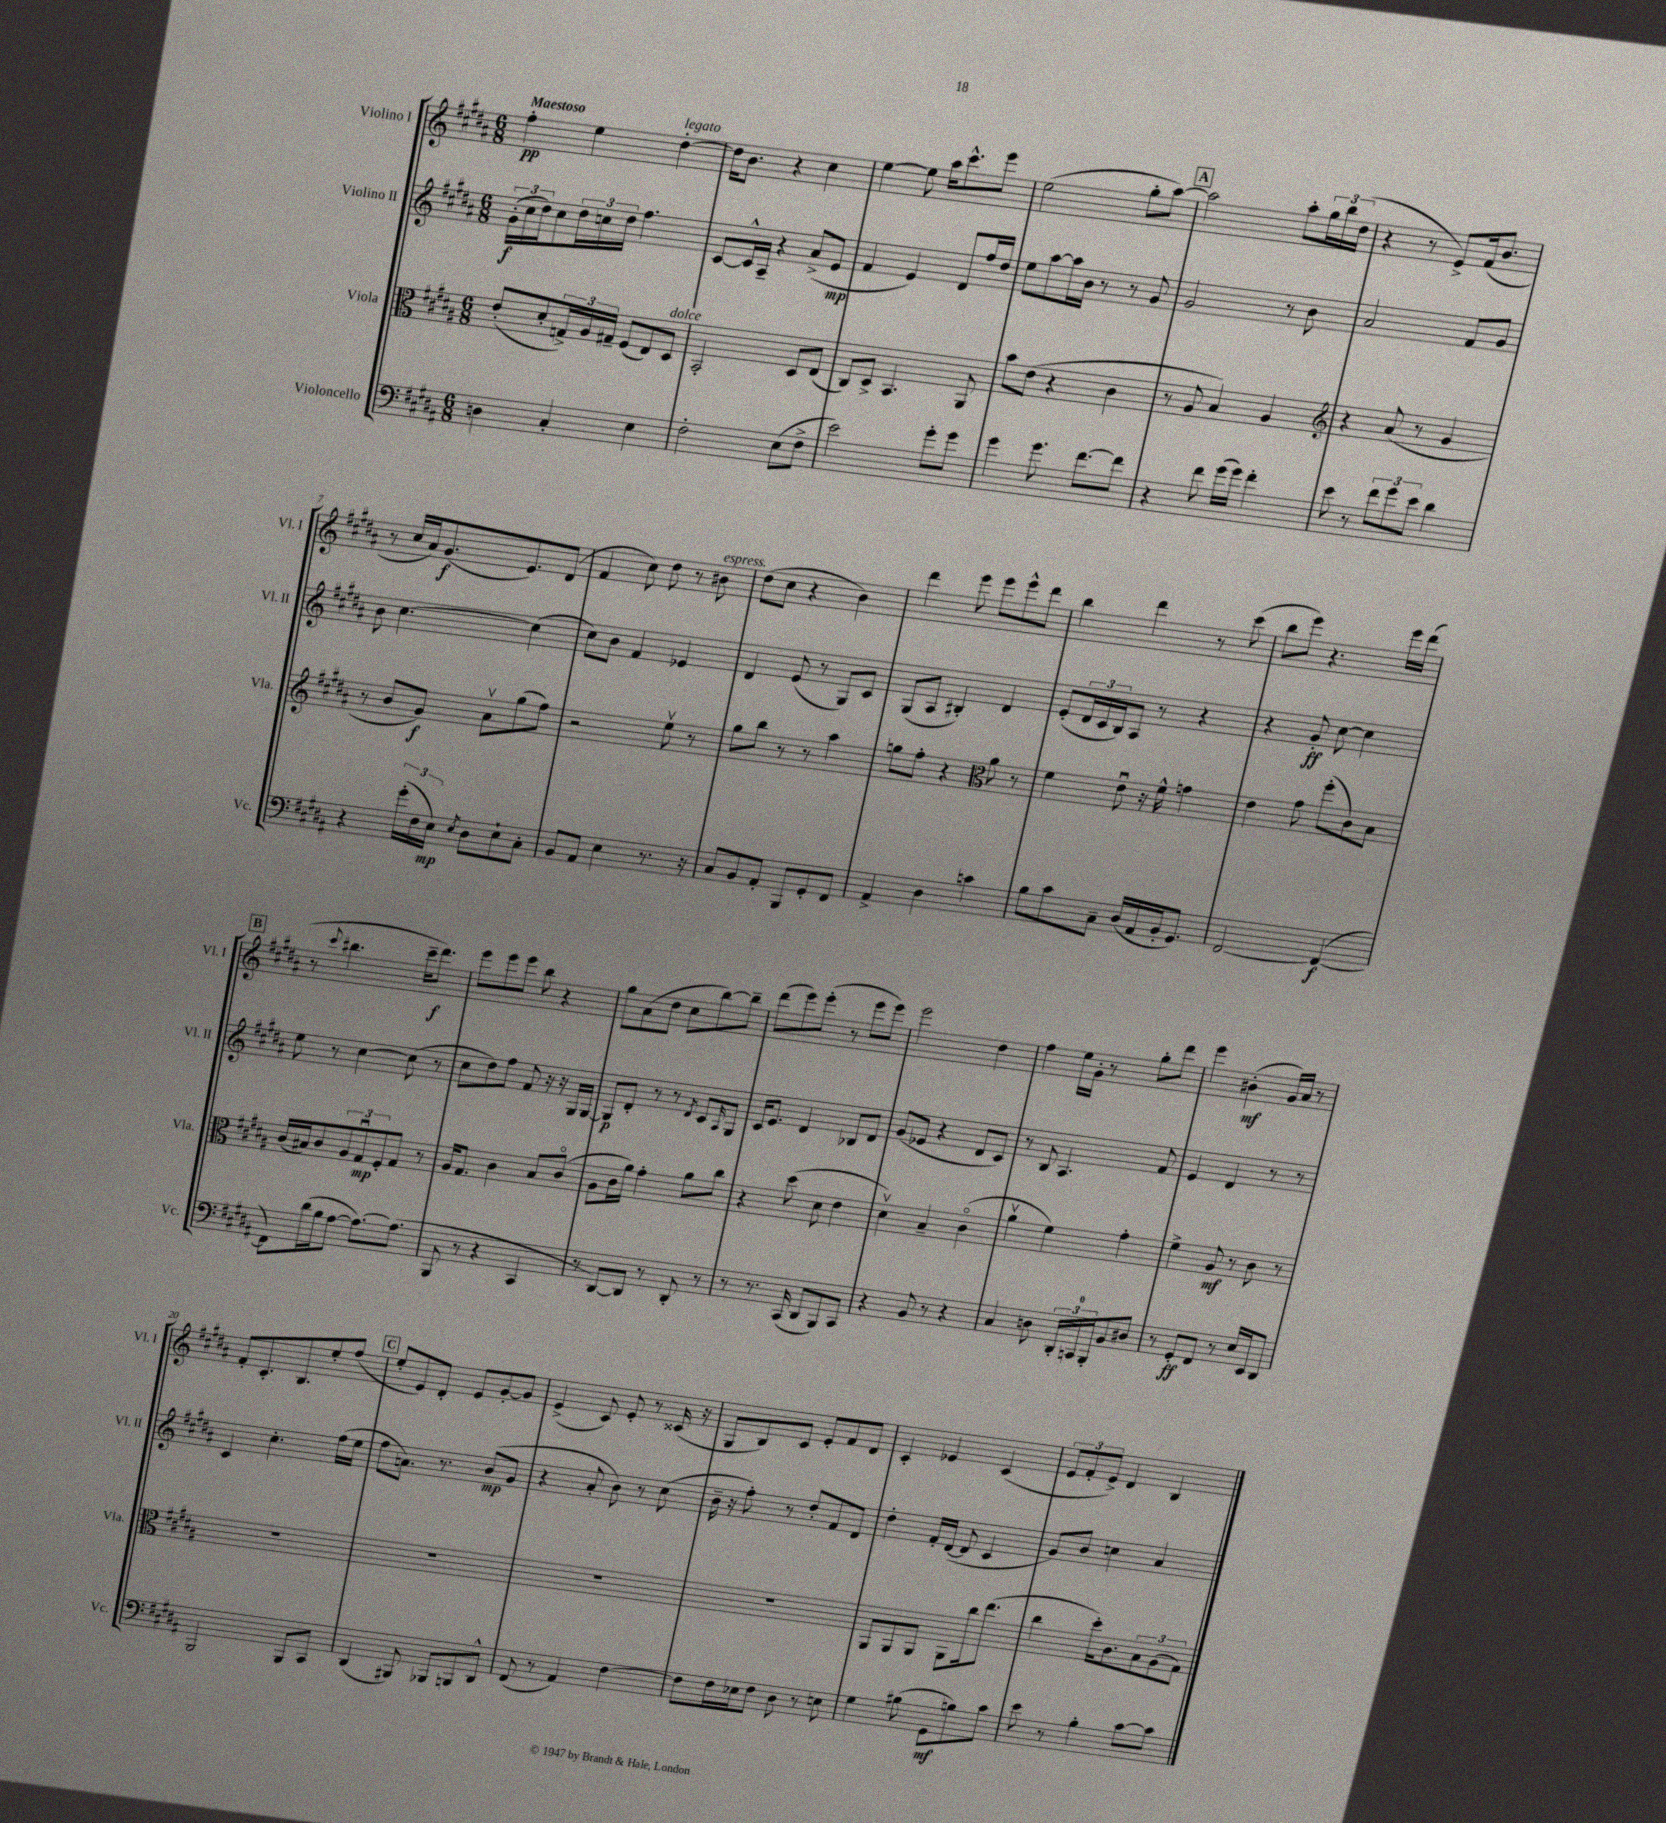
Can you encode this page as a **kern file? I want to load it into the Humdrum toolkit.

**kern	**dynam	**kern	**dynam	**kern	**dynam	**kern	**dynam
*part4	*part4	*part3	*part3	*part2	*part2	*part1	*part1
*staff4	*staff4	*staff3	*staff3	*staff2	*staff2	*staff1	*staff1
*I"Violoncello	*	*I"Viola	*	*I"Violino II	*	*I"Violino I	*
*I'Vc.	*	*I'Vla.	*	*I'Vl. II	*	*I'Vl. I	*
*clefF4	*	*clefC3	*	*clefG2	*	*clefG2	*
*k[f#c#g#d#a#]	*	*k[f#c#g#d#a#]	*	*k[f#c#g#d#a#]	*	*k[f#c#g#d#a#]	*
*M6/8	*	*M6/8	*	*M6/8	*	*M6/8	*
=1	=1	=1	=1	=1	=1	=1	=1
!	!	!	!	!	!	!LO:TX:a:B:t=Maestoso	!
4Dn\	.	(8e'/L	.	(24g#'\LL	f	4ff#'\	pp
.	.	.	.	24cc#\	.	.	.
.	.	.	.	24dd#\J)	.	.	.
.	.	8d#'/	.	8cc#\	.	.	.
4C#'/	.	24Gn^/L)	.	24dd#\L	.	4ee\	.
.	.	24A#/	.	24ccn\	.	.	.
.	.	24G#X~/JJ	.	24dd#\JJ	.	.	.
.	.	(8F#/L	.	4.ff#\	.	.	.
!	!	!	!	!	!	!LO:TX:a:i:t=legato	!
4E\	.	8E/)	.	.	.	[4dd#'\	.
!	!	!LO:TX:a:i:t=dolce	!	!	!	!	!
.	.	8D#/J	.	.	.	.	.
=2	=2	=2	=2	=2	=2	=2	=2
2F#'\	.	2BB'/	.	[8c#/L	.	16dd#\KL]	.
.	.	.	.	.	.	8.b\J	.
.	.	.	.	16c#^^/L]	.	.	.
.	.	.	.	16A#~/JJ	.	.	.
.	.	.	.	4r	.	4r	.
(8E\L	.	8D#/L	.	(8a#^/L	.	4cc#\	.
8F#^\J	.	(8E/J	.	8e/J	mp	.	.
=3	=3	=3	=3	=3	=3	=3	=3
2e\)	.	8C#/L)	.	4f#/	.	[4ee\	.
.	.	8D#^/J	.	.	.	.	.
.	.	4.BB/	.	4e/)	.	8ee\]	.
.	.	.	.	.	.	16aa#\KL	.
.	.	.	.	.	.	8.ccc#^^\	.
8g#'\L	.	.	.	8d#/L	.	.	.
8g#\J	.	8AA#/	.	16ff#/L	.	8eee\J	.
.	.	.	.	16dd#/JJ	.	.	.
=4	=4	=4	=4	=4	=4	=4	=4
4g#\	.	8b\L	.	8ee\L	.	(2ee\	.
.	.	(8e\J	.	[8aa#\	.	.	.
8.g#\	.	4r	.	16aa#\L]	.	.	.
.	.	.	.	16b\JJ	.	.	.
.	.	.	.	8r	.	.	.
[8.f#\L	.	.	.	.	.	.	.
.	.	4c#\	.	8r	.	8gg#'\L	.
8f#\J]	.	.	.	8g#/	.	[8aa#\J)	.
!!LO:REH:place=s1:t=A
=5	=5	=5	=5	=5	=5	=5	=5
4r	.	8r	.	2g#/	.	2aa#\]	.
.	.	8A#/	.	.	.	.	.
8f#\	.	4B/)	.	.	.	.	.
(16g#\LL	.	.	.	.	.	.	.
16g#\JJ)	.	.	.	.	.	.	.
4f#'\	.	4A#/	.	8r	.	8aa#'\L	.
.	.	.	.	8b\	.	24gg#\L	.
.	.	.	.	.	.	24bb\	.
.	.	.	.	.	.	(24dd#\JJ	.
=6	=6	=6	=6	=6	=6	=6	=6
*	*	*clefG2	*	*	*	*	*
8e\	.	4r	.	2a#/	.	4r	.
8r	.	.	.	.	.	.	.
12f#\L	.	(8a#/	.	.	.	8r	.
12g#\	.	.	.	.	.	.	.
.	.	8r	.	.	.	8e^/L)	.
12e\J	.	.	.	.	.	.	.
4d#\	.	4g#/	.	8f#/L	.	(16f#/k	.
.	.	.	.	.	.	8.b/J	.
.	.	.	.	8g#/J	.	.	.
!!LO:LB:g=z
=7	=7	=7	=7	=7	=7	=7	=7
4r	.	8r	.	8b\	.	8r	.
.	.	8b/L	.	[4.cc#\	.	16cc#/LL	.
.	.	.	.	.	.	16a#/J)	.
(24g#'\LL	.	8g#/J)	f	.	.	(8.g#/	f
24F#\	.	.	.	.	.	.	.
24E\JJ)	mp	.	.	.	.	.	.
8qE/	.	.	.	.	.	.	.
8D#\L	.	8a#v\L	.	.	.	.	.
.	.	.	.	.	.	8.e/)	.
8E`\	.	(8gg#\	.	(4cc#\]	.	.	.
8C#'\J	.	8ff#\J)	.	.	.	(8d#/J	.
=8	=8	=8	=8	=8	=8	=8	=8
8BB/L	.	2r	.	8cc#\L)	.	4f#/	.
8AA#/J	.	.	.	8b\J	.	.	.
4E\	.	.	.	4f#/	.	8cc#\)	.
.	.	.	.	.	.	8dd#\	.
8.r	.	8eev\	.	4e-X/	.	8r	.
!	!	!	!	!	!	!LO:TX:a:i:t=espress.	!
.	.	8r	.	.	.	8b#X\	.
16r	.	.	.	.	.	.	.
=9	=9	=9	=9	=9	=9	=9	=9
8C#/L	.	8gg#\L	.	4d#/	.	(8dd#\L	.
8BB/	.	8bb\J	.	.	.	8cc#\J	.
8AA#'/J	.	8r	.	(8e/	.	4r	.
8BBB/L	.	8r	.	8r	.	.	.
8GG#'/	.	4aa#\	.	8G#/L)	.	4b\)	.
8FF#/J	.	.	.	8c#/J	.	.	.
=10	=10	=10	=10	=10	=10	=10	=10
4AA#^/	.	8ggn\L	.	(8G#/L	.	4ddd#\	.
.	.	8ff#'\J	.	8A#/J	.	.	.
4D#\	.	4r	.	4B#X'/)	.	8eee\	.
.	.	.	.	.	.	8eee\L	.
*	*	*clefC3	*	*	*	*	*
4cn\	.	8a#\	.	4d#/	.	8eee^^\	.
.	.	8r	.	.	.	8ddd#\J	.
=11	=11	=11	=11	=11	=11	=11	=11
8B\L	.	4f#\	.	(8e'/L	.	4bb\	.
8c#\	.	.	.	24d#/L	.	.	.
.	.	.	.	24c#/	.	.	.
.	.	.	.	24B/J)	.	.	.
8C#~\J	.	8eu\	.	8A#/J	.	4ddd#\	.
(16D#/LL	.	16r	.	8r	.	.	.
16AA#/	.	16f#^^\	.	.	.	.	.
16BB'/J	.	4gn\	.	4r	.	8r	.
8.GG#/J)	.	.	.	.	.	.	.
.	.	.	.	.	.	(8ccc#\	.
=12	=12	=12	=12	=12	=12	=12	=12
[2FF#/	.	4e\	.	4r	.	8bb\L	.
.	.	.	.	.	.	8eee\J)	.
.	.	8g#\	.	8g#'/	ff	4.r	.
.	.	(8ff#'\L	.	[8cc#\	.	.	.
(4FF#/_	f	8c#\)	.	4cc#\]	.	.	.
.	.	8B\J	.	.	.	16eee\LL	.
.	.	.	.	.	.	(16ddd#\JJ	.
!!LO:LB:g=z
!!LO:REH:place=s1:t=B
=13	=13	=13	=13	=13	=13	=13	=13
8FF#\L])	.	(16c#/LL	.	8ee\	.	8r	.
.	.	16B#X/J)	.	.	.	.	.
.	.	.	.	.	.	8qqccc#/	.
(16d#\L	.	8c#/	.	8r	.	4.bb#X\	.
16B\J	.	.	.	.	.	.	.
[8A#\J	.	12A#/	.	[4cc#\	.	.	.
.	.	12G#u/	mp	.	.	.	.
8.A#\L_)	.	.	.	.	.	.	.
.	.	12F#'/	.	.	.	.	.
.	.	8G#/J	.	(8cc#\]	.	16ccc#~\KL	.
(8.A#\J]	.	.	.	.	.	8.ddd#\J)	f
.	.	8r	.	8r	.	.	.
=14	=14	=14	=14	=14	=14	=14	=14
8BBB/	.	16A#/KL	.	8cc#\L	.	8eee\L	.
.	.	8.G#/J	.	.	.	.	.
8r	.	.	.	8dd#\)	.	8eee\	.
4r	.	4c#\	.	8ff#\J	.	8eee\J	.
.	.	.	.	8f#/	.	8bb\	.
4CC#/	.	8B/L	.	16r	.	4r	.
.	.	.	.	16r	.	.	.
.	.	(8c#/J	.	16G#/LL	.	.	.
.	.	.	.	[16G#/JJ	.	.	.
=15	=15	=15	=15	=15	=15	=15	=15
8r	.	8A#\L	.	8G#/L]	p	8gg#\L	.
[8DD#/L)	.	16c#\L	.	8d#'/J	.	(8a#\	.
.	.	16a#\JJ)	.	.	.	.	.
8DD#/J]	.	4g#'\	.	8r	.	8dd#\J	.
8r	.	.	.	8r	.	8cc#\L	.
.	.	.	.	8qd#/	.	.	.
8DD#'/	.	8a#\L	.	8c#/L	.	[8bb\)	.
.	.	.	.	16qqA#/	.	.	.
8r	.	8cc#\J	.	8G#/J	.	8bb~\J]	.
=16	=16	=16	=16	=16	=16	=16	=16
8r	.	4r	.	16c#/KL	.	(8ddd#\L	.
.	.	.	.	8.e/J	.	.	.
8.r	.	.	.	.	.	8eee\)	.
.	.	(8dd#\	.	4d#/	.	(8eee'\J	.
(16CC#/	.	.	.	.	.	.	.
8DD#/L	.	8d#\	.	.	.	8r	.
8BBB/)	.	4e\	.	8B-X/L	.	8eee\L	.
8CC#/J	.	.	.	8d#/J	.	8eee\J)	.
=17	=17	=17	=17	=17	=17	=17	=17
4r	.	4d#v\)	.	(8g#/L	.	2eee\	.
.	.	.	.	8e-X/J	.	.	.
8BB/	.	4B~/	.	4r	.	.	.
8r	.	.	.	.	.	.	.
4r	.	(4c#\	.	8d#/L	.	4dd#\	.
.	.	.	.	8c#/J)	.	.	.
=18	=18	=18	=18	=18	=18	=18	=18
4C#/	.	4a#v\	.	8r	.	4ff#\	.
.	.	.	.	8B/	.	.	.
8Dn\	.	4f#\)	.	4.A#/	.	16ee\LL	.
.	.	.	.	.	.	16g#'\JJ	.
24DD#'/LL	.	.	.	.	.	8r	.
24CCn/	.	.	.	.	.	.	.
24BBB'/J	.	.	.	.	.	.	.
8BB/	.	4g#'\	.	.	.	8gg#'\L	.
8D#X/J	.	.	.	8f#/	.	8ddd#\J	.
=19	=19	=19	=19	=19	=19	=19	=19
8r	.	4f#^\	.	4e/	.	4eee\	.
8GG#'/L	ff	.	.	.	.	.	.
8FF#/J	.	8A#/	mf	4d#/	.	(4b#X'\	mf
8r	.	8r	.	.	.	.	.
16E/LL	.	8c#\	.	8r	.	16g#/LL)	.
16EE/J	.	.	.	.	.	16a#/JJ	.
8DD#/J	.	8r	.	8r	.	8r	.
!!LO:LB:g=z
=20	=20	=20	=20	=20	=20	=20	=20
2BBB/	.	2.r	.	4c#/	.	8f#'/L	.
.	.	.	.	.	.	8.c#'/	.
.	.	.	.	4.cc#'\	.	.	.
.	.	.	.	.	.	8.B/	.
8BBB/L	.	.	.	.	.	8ee'/	.
8CC#/J	.	.	.	(16ff#\LL	.	(8ff#/J	.
.	.	.	.	16ee\JJ	.	.	.
!!LO:REH:place=s1:t=C
=21	=21	=21	=21	=21	=21	=21	=21
(4DD#/	.	2.r	.	8ff#\L	.	8ee'/L	.
.	.	.	.	8.an\J)	.	8e/)	.
8BBB#X/)	.	.	.	.	.	8d#'/J	.
.	.	.	.	8.r	.	.	.
8BBB-X/L	.	.	.	.	.	8e/L	.
8BBBn/	.	.	.	(8b/L	mp	[8g#'/	.
8DD#^^/J	.	.	.	8g#/J	.	8g#/J]	.
=22	=22	=22	=22	=22	=22	=22	=22
(8FF#/	.	2.r	.	4r	.	(4e^/	.
8r	.	.	.	.	.	.	.
4AA#/)	.	.	.	8a#'/	.	8c#/)	.
.	.	.	.	8b\)	.	8e'/	.
[4F#\	.	.	.	8r	.	8r	.
.	.	.	.	(8cc#\	.	(16c##X/	.
.	.	.	.	.	.	16r	.
=23	=23	=23	=23	=23	=23	=23	=23
8F#\L]	.	2.r	.	16b~\	.	8G#/L	.
.	.	.	.	16r	.	.	.
16F#\L	.	.	.	8ff#'\)	.	8B/)	.
16E-X\J	.	.	.	.	.	.	.
8F#\J	.	.	.	8r	.	8c#/J	.
8D#\	.	.	.	8dd#'/L	.	8e'/L	.
8r	.	.	.	8f#/	.	8f#/	.
8En\	.	.	.	8d#/J	.	8d#/J	.
=24	=24	=24	=24	=24	=24	=24	=24
4G#\	.	8AA#/L	.	4dd#'\	.	4c#'/	.
.	.	8AA#/	.	.	.	.	.
(8B#X\	.	8AA#/J	.	16f#'/LL	.	4e-X/	.
.	.	.	.	([16d#/JJ	.	.	.
8GG#\L	mf	8AA#\L	.	8d#/]	.	.	.
8Bn\)	.	16cc#\k	.	4c#/	.	(4c#/	.
.	.	(8.ee\J	.	.	.	.	.
8c#\J	.	.	.	.	.	.	.
=25	=25	=25	=25	=25	=25	=25	=25
8e\	.	4cc#\	.	8g#/L)	.	12e/L	.
.	.	.	.	.	.	12f#'/	.
8r	.	.	.	8b/J	.	.	.
.	.	.	.	.	.	12e^/J)	.
4B'\	.	16dd#'\KL)	.	4ccn\	.	4d#/	.
.	.	8.c#\	.	.	.	.	.
[8c#\L	.	12B\	.	4a#/	.	4B/	.
.	.	(12A#\	.	.	.	.	.
8c#\J]	.	.	.	.	.	.	.
.	.	12G#\J)	.	.	.	.	.
==	==	==	==	==	==	==	==
*-	*-	*-	*-	*-	*-	*-	*-
